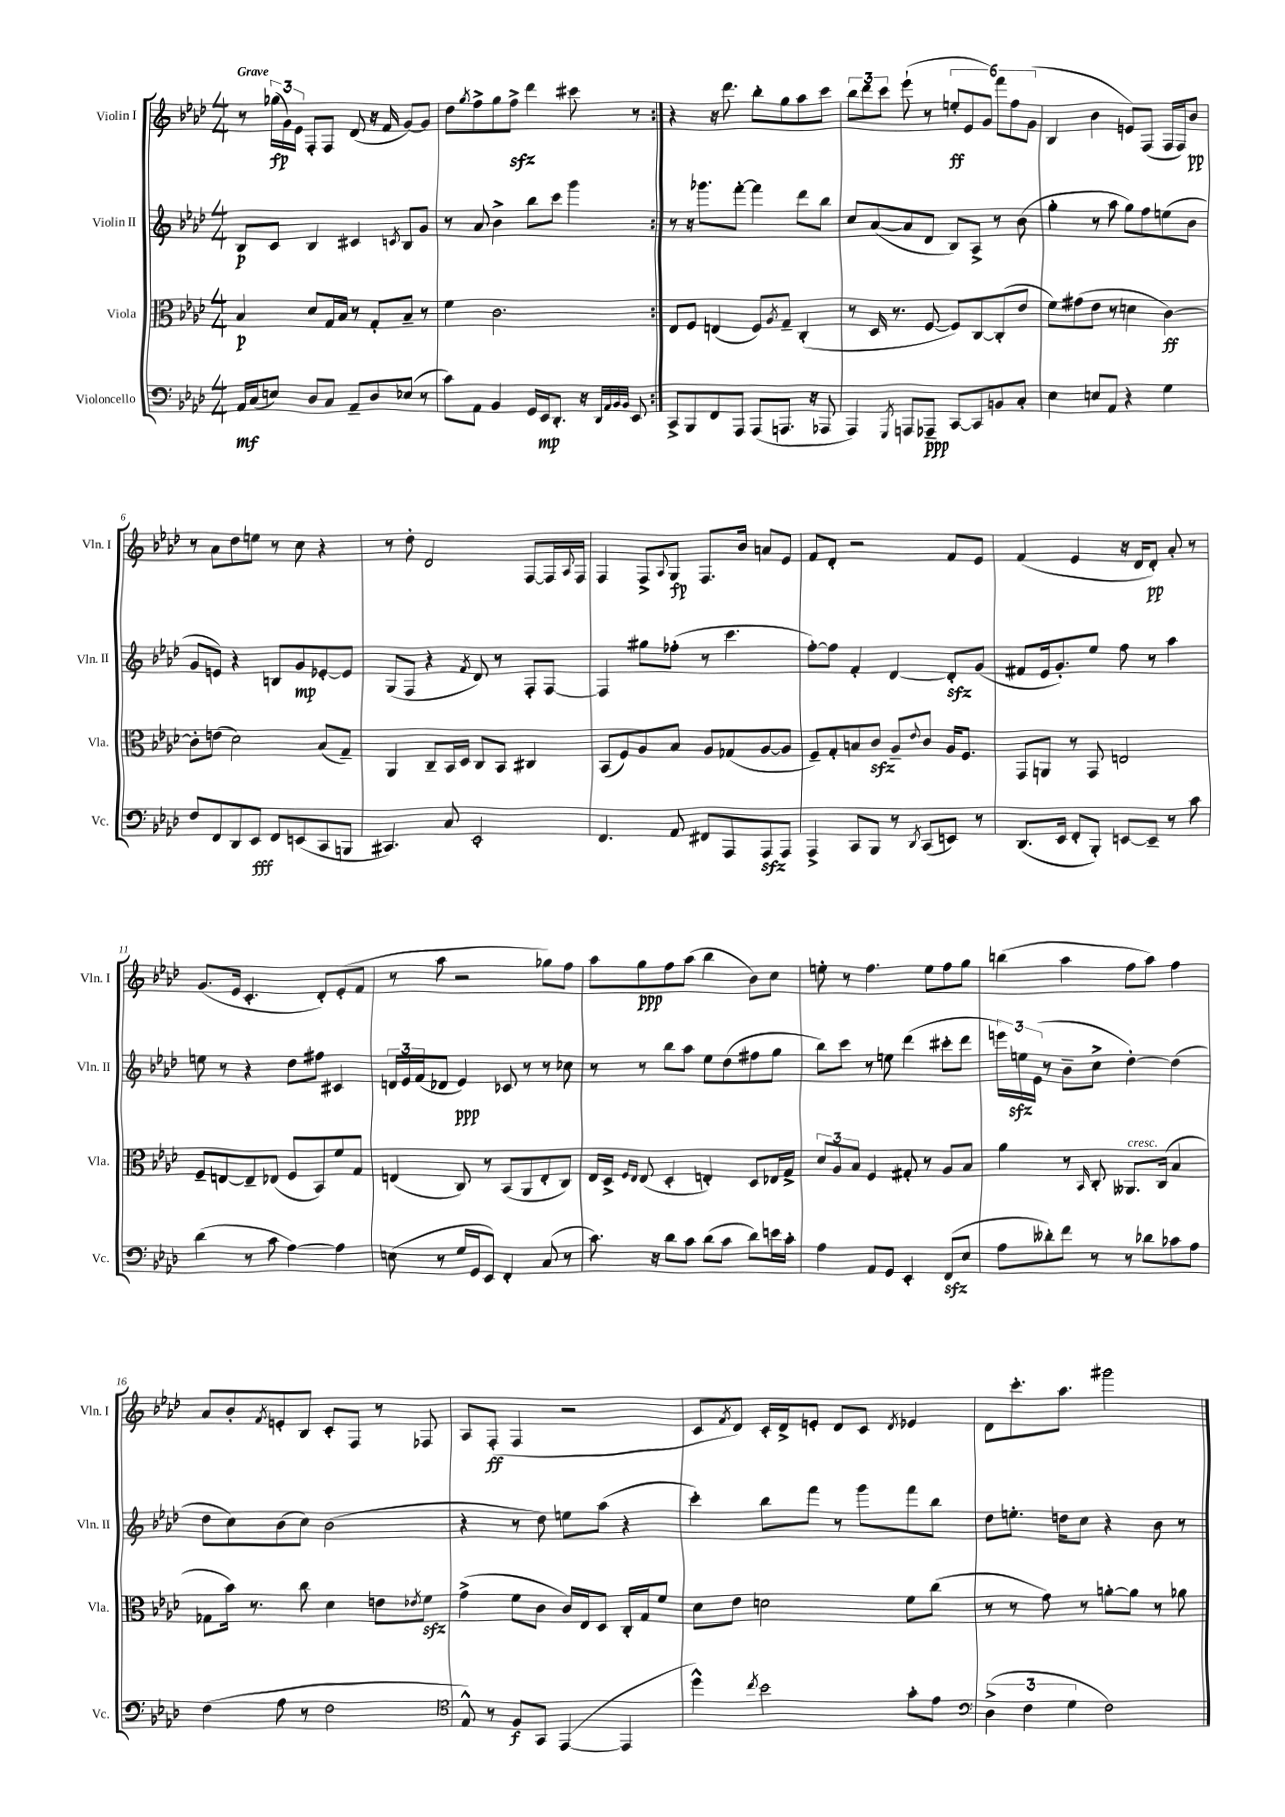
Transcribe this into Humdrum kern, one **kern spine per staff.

**kern	**dynam	**kern	**dynam	**kern	**dynam	**kern	**dynam
*part4	*part4	*part3	*part3	*part2	*part2	*part1	*part1
*staff4	*staff4	*staff3	*staff3	*staff2	*staff2	*staff1	*staff1
*I"Violoncello	*	*I"Viola	*	*I"Violin II	*	*I"Violin I	*
*I'Vc.	*	*I'Vla.	*	*I'Vln. II	*	*I'Vln. I	*
*clefF4	*	*clefC3	*	*clefG2	*	*clefG2	*
*k[b-e-a-d-]	*	*k[b-e-a-d-]	*	*k[b-e-a-d-]	*	*k[b-e-a-d-]	*
*M4/4	*	*M4/4	*	*M4/4	*	*M4/4	*
=1	=1	=1	=1	=1	=1	=1	=1
!	!	!	!	!	!	!LO:TX:a:B:t=Grave	!
16AA-/LL	mf	4B-/	p	8B-/L	p	8r	.
(16C/J	.	.	.	.	.	.	.
8En/J)	.	.	.	8c/J	.	(24gg-X\LL	fp
.	.	.	.	.	.	24g\)	.
.	.	.	.	.	.	24e-\JJ	.
8D-/L	.	8d-/L	.	4B-/	.	8F'/L	.
8C/J	.	16G/L	.	.	.	8F/J	.
.	.	16B-/JJ	.	.	.	.	.
8AA-~/L	.	8r	.	4c#X/	.	(8d-/	.
8D-/	.	8G'/L	.	.	.	16r	.
.	.	.	.	.	.	16f/	.
.	.	.	.	8qcn/	.	.	.
(8E-X/J	.	8B-~/J	.	8B-/L	.	[8g/L)	.
8r	.	8r	.	8g/J	.	8g/J]	.
=2	=2	=2	=2	=2	=2	=2	=2
8c\L)	.	4f\	.	8r	.	8dd-\L	.
.	.	.	.	.	.	8qgg/	.
8AA-\J	.	.	.	8a-/	.	8ff^\	.
4BB-/	.	2.c\	.	4b-^\	.	8gg\	.
.	.	.	.	.	.	8ffzz^\J	.
16GG/LL	.	.	.	8bb-\L	.	4ddd-\	.
16EE-/J	mp	.	.	.	.	.	.
8.DD-'/J	.	.	.	8ccc\J	.	.	.
.	.	.	.	4ggg\	.	8ccc#X\	.
16r	.	.	.	.	.	.	.
32qqDD-/LLL	.	.	.	.	.	.	.
32qqAA-/	.	.	.	.	.	.	.
32qqBB-/	.	.	.	.	.	.	.
32qqBB-/JJJ	.	.	.	.	.	.	.
8EE-/	.	.	.	.	.	8r	.
=3:|!	=3:|!	=3:|!	=3:|!	=3:|!	=3:|!	=3:|!	=3:|!
8CC^/L	.	8E-/L	.	8r	.	4r	.
8BBB-/	.	8F/J	.	16r	.	.	.
.	.	.	.	8.ggg-X\L	.	.	.
8FF/	.	(4En/	.	.	.	16r	.
.	.	.	.	.	.	8.ddd-\	.
8AAA-/J	.	.	.	[8fff'\J	.	.	.
(8AAA-/L	.	8F/L)	.	4fff\]	.	8bb-'\L	.
.	.	8qA-/	.	.	.	.	.
8.AAAn/J	.	8G~/J	.	.	.	8gg\	.
.	.	(4C'/	.	8ddd-\L	.	8aa-\	.
16r	.	.	.	.	.	.	.
8AAA-X/	.	.	.	8bb-\J	.	8ccc\J	.
=4	=4	=4	=4	=4	=4	=4	=4
4AAA-/)	.	8r	.	8cc/L	.	12bb-\L	.
.	.	.	.	.	.	12ddd-\	.
.	.	16D-/	.	([8a-/	.	.	.
.	.	.	.	.	.	12ccc\J	.
.	.	8.r	.	.	.	.	.
8qGGG/	.	.	.	.	.	.	.
8AAAn/L	.	.	.	8a-/]	.	(8eee-`\	.
8AAA-X~/J	ppp	[8F/	.	8d-/J	.	8r	.
[8CC/L	.	8F/L])	.	8B-/L)	.	12een'/L	ff
.	.	.	.	.	.	12e-/	.
8CC/]	.	[8C/	.	8A-^/J	.	.	.
.	.	.	.	.	.	12g/J)	.
8BBn/	.	(8C'/]	.	8r	.	12fff\L	.
.	.	.	.	.	.	12ff\	.
8C'/J	.	8e-/J	.	(8b-\	.	.	.
.	.	.	.	.	.	(12g\J	.
=5	=5	=5	=5	=5	=5	=5	=5
4E-\	.	8f\L)	.	4gg'\	.	4B-/	.
.	.	(8g#X\	.	.	.	.	.
8En/L	.	8e-\J	.	8r	.	4b-\	.
8AA-/J	.	8r	.	8aa-\	.	.	.
4r	.	4dn\	.	8gg\L)	.	8en/L)	.
.	.	.	.	8ff\	.	(8F/J	.
4G\	.	[4c\)	ff	(8een\	.	16F/LL	.
.	.	.	.	.	.	16F/J)	.
.	.	.	.	8b-\J	.	8b-/J	pp
!!LO:LB:g=z
=6	=6	=6	=6	=6	=6	=6	=6
8F/L	.	8c'\L]	.	8g/L	.	8r	.
8FF/	.	(8en\J	.	8en/J)	.	8a-\L	.
8DD-/	.	2d-\)	.	4r	.	8dd-\	.
8EE-/J	fff	.	.	.	.	8een\J	.
8FF/L	.	.	.	8Bn/L	.	8r	.
(8EEn/	.	.	.	8g/	mp	8cc\	.
8CC/	.	(8B-/L	.	[8e-X'/	.	4r	.
8BBBn/J	.	8G~/J)	.	8e-/J]	.	.	.
=7	=7	=7	=7	=7	=7	=7	=7
4.CC#X/)	.	4AA-/	.	(8G/L	.	8r	.
.	.	.	.	8F/J	.	8dd-'\	.
.	.	8C~/L	.	4r	.	2d-/	.
8C/	.	16BB-/L	.	.	.	.	.
.	.	16D-/JJ	.	.	.	.	.
.	.	.	.	8qf/	.	.	.
2EE-'/	.	8C/L	.	8d-/)	.	.	.
.	.	8BB-/J	.	8r	.	.	.
.	.	4C#X/	.	8F'/L	.	[8F/L	.
.	.	.	.	[8F/J	.	16F/L]	.
.	.	.	.	.	.	8qqA-/	.
.	.	.	.	.	.	16F/JJ	.
=8	=8	=8	=8	=8	=8	=8	=8
4.FF/	.	(8BB-/L	.	4F/]	.	4F/	.
.	.	8F/)	.	.	.	.	.
.	.	8A-/	.	8gg#X\L	.	8F^/L	.
.	.	.	.	.	.	8qqA-/	.
8AA-/	.	8B-/J	.	(8ff-X'\J	.	8G/J	fp
8FF#X/L	.	8A-/L	.	8r	.	8.F/L	.
8AAA-/	.	(8G-X/	.	4.ccc\	.	.	.
.	.	.	.	.	.	16b-/Jk	.
8AAA-zz/	.	[8A-/	.	.	.	8an/L	.
8AAA-/J	.	8A-/J]	.	.	.	8e-/J	.
=9	=9	=9	=9	=9	=9	=9	=9
4AAA-^/	.	8F~/L)	.	[8ff'\L)	.	8f/L	.
.	.	8G'/	.	8ff\J]	.	8d-'/J	.
8CC/L	.	8Bn/	.	4f'/	.	2r	.
8BBB-/J	.	8czz/J	.	.	.	.	.
8r	.	8A-~/L	.	[4d-/	.	.	.
8qDD-/	.	8qqe-/	.	.	.	.	.
(8CC/L	.	8c/J	.	.	.	.	.
8EEn/J)	.	16A-/KL	.	8d-zz'/L]	.	8f/L	.
.	.	8.F/J	.	.	.	.	.
8r	.	.	.	(8g/J	.	8e-/J	.
=10	=10	=10	=10	=10	=10	=10	=10
(8.DD-/L	.	8GG/L	.	8f#X/L	.	(4f/	.
.	.	8AAn/J	.	16e-/k	.	.	.
16EE-/Jk	.	.	.	8.g'/)	.	.	.
8FF'/L	.	8r	.	.	.	4e-/	.
8BBB-'/J)	.	8GG/	.	8ee-/J	.	.	.
[8EEn/L	.	2En/	.	8ff\	.	16r	.
.	.	.	.	.	.	16d-/KL	.
8EE~/J]	.	.	.	8r	.	8d-'/J)	pp
8r	.	.	.	4aa-\	.	8a-'/	.
8c\	.	.	.	.	.	8r	.
!!LO:LB:g=z
=11	=11	=11	=11	=11	=11	=11	=11
(4d-\	.	8F~/L	.	8een\	.	(8.g/L	.
.	.	[8En/	.	8r	.	.	.
.	.	.	.	.	.	16e-/Jk	.
8r	.	8E~/]	.	4r	.	4.c'/	.
8c\	.	(8E-X/J	.	.	.	.	.
[4A-\)	.	8F/L	.	8dd-\L	.	.	.
.	.	8BB-/)	.	8ff#X\J	.	8d-'/L)	.
4A-\]	.	8f/	.	4c#X/	.	(8e-'/	.
.	.	8G/J	.	.	.	8f/J	.
=12	=12	=12	=12	=12	=12	=12	=12
(8En\	.	(4En/	.	24dn/LL	.	8r	.
.	.	.	.	24e-/	.	.	.
.	.	.	.	(24f/J	.	.	.
8r	.	.	.	8d-X/J	.	8aa-\	.
16G/LL	.	8C/)	.	4e-/)	ppp	2r	.
16GG/J	.	.	.	.	.	.	.
8EE-/J)	.	8r	.	.	.	.	.
4FF'/	.	(8BB-/L	.	8c-X/	.	.	.
.	.	8AA-/	.	8r	.	.	.
(8C/	.	8E'/	.	8r	.	8gg-X\L)	.
8r	.	8C/J)	.	8cc-X\	.	8ff\J	.
=13	=13	=13	=13	=13	=13	=13	=13
8.c\)	.	16E-/LL	.	8r	.	8aa-\L	.
.	.	16D-^/JJ	.	.	.	.	.
.	.	16qqF/LL	.	.	.	.	.
.	.	16qqE-/JJ	.	.	.	.	.
.	.	(8E-/	.	8r	.	8gg\	ppp
16r	.	.	.	.	.	.	.
8d-\L	.	4D-'/	.	8bb-\L	.	8ff\	.
8c\J	.	.	.	8aa-\J	.	(8aa-\J	.
(8d-\L	.	4En'/)	.	8ee-\L	.	4bb-\	.
8c\J	.	.	.	(8dd-\	.	.	.
8d-\L)	.	8D-/L	.	8ff#X\	.	8b-\L)	.
16en\L	.	16E-X/L	.	8gg\J	.	8cc\J	.
16c'\JJ	.	16G^/JJ	.	.	.	.	.
=14	=14	=14	=14	=14	=14	=14	=14
4A-\	.	12d-/L	.	8bb-\L)	.	8een'\	.
.	.	12A-/	.	.	.	.	.
.	.	.	.	8ccc\J	.	8r	.
.	.	12B-/J	.	.	.	.	.
8AA-/L	.	4F/	.	8r	.	4.ff\	.
8GG/J	.	.	.	8een\	.	.	.
4EE-'/	.	8G#X'/	.	(4ddd-\	.	.	.
.	.	8r	.	.	.	8ee\L	.
(8FFzz/L	.	8A-/L	.	8ccc#X'\L	.	8ff\	.
8E-/J	.	8B-/J	.	8ddd-\J	.	8gg\J	.
=15	=15	=15	=15	=15	=15	=15	=15
8A-\L	.	4a-\	.	24eeen\LL)	.	(4bbn\	.
.	.	.	.	24eenzz\	.	.	.
.	.	.	.	(24e-\JJ	.	.	.
8d--X'\)	.	.	.	8r	.	.	.
8f\J	.	8r	.	8b-~\L	.	4aa-\	.
.	.	16qqBB-/	.	.	.	.	.
8r	.	8C'/	.	8cc^\J	.	.	.
!	!	!LO:TX:a:i:t=cresc.	!	!	!	!	!
8r	.	8.AA--X/L	.	[4dd-'\)	.	8ff\L	.
8d-X\L	.	.	.	.	.	8aa-\J)	.
.	.	(16C/Jk	.	.	.	.	.
8c-X\	.	4B-/	.	(4dd-\]	.	4ff\	.
8A-\J	.	.	.	.	.	.	.
!!LO:LB:g=z
=16	=16	=16	=16	=16	=16	=16	=16
(4F\	.	8G-X\L	.	8dd-\L	.	8a-/L	.
.	.	16b-\Jk)	.	8cc\)	.	8b-'/	.
.	.	8.r	.	.	.	.	.
.	.	.	.	.	.	8qf/	.
8A-\	.	.	.	(8b-\	.	8en'/	.
8r	.	8cc\	.	8cc\J)	.	8B-/J	.
2F\	.	4d-\	.	(2b-\	.	8c'/L	.
.	.	.	.	.	.	8F/J	.
.	.	8en\L	.	.	.	8r	.
.	.	8qe-X/	.	.	.	.	.
.	.	8fzz\J	.	.	.	8F-X/	.
=17	=17	=17	=17	=17	=17	=17	=17
*clefC4	*	*	*	*	*	*	*
8E-^^/)	.	(4g^\	.	4r	.	8A-/L	.
8r	.	.	.	.	.	(8F'/J	ff
8F/L	f	8f\L	.	8r	.	4F/	.
8GG/J	.	8c\J	.	8dd-\)	.	.	.
([4EE-/	.	16c/LL)	.	8een\L	.	2r	.
.	.	16E-/J	.	.	.	.	.
.	.	8D-/J	.	(8aa-\J	.	.	.
4EE-/]	.	16C'/LL	.	4r	.	.	.
.	.	16G/J	.	.	.	.	.
.	.	8f/J	.	.	.	.	.
=18	=18	=18	=18	=18	=18	=18	=18
4dd-^^\)	.	8d-\L	.	4ccc'\)	.	8c/L	.
.	.	.	.	.	.	8qf/	.
.	.	8e-\J	.	.	.	8d-/J)	.
8qcc/	.	.	.	.	.	.	.
2b-\	.	2dn\	.	8bb-\L	.	16c'/LL	.
.	.	.	.	.	.	16d-^/J	.
.	.	.	.	8fff\J	.	8en'/J	.
.	.	.	.	8r	.	8d-/L	.
.	.	.	.	8ggg\L	.	8c/J	.
.	.	.	.	.	.	8qd-/	.
8g'\L	.	8f\L	.	8fff\	.	4e-X/	.
8e-\J	.	(8cc\J	.	8bb-\J	.	.	.
=19	=19	=19	=19	=19	=19	=19	=19
*clefF4	*	*	*	*	*	*	*
(6D-^\	.	8r	.	8dd-\L	.	8d-\L	.
.	.	8r	.	8.een'\J	.	8.ccc'\	.
6F\	.	.	.	.	.	.	.
.	.	8g\)	.	.	.	.	.
.	.	.	.	16ddn\KL	.	8.aa-\J	.
6G\	.	.	.	.	.	.	.
.	.	8r	.	8cc\J	.	.	.
2F\)	.	[8an'\L	.	4r	.	2ggg#X\	.
.	.	8a\J]	.	.	.	.	.
.	.	8r	.	8b-\	.	.	.
.	.	8a-X\	.	8r	.	.	.
==	==	==	==	==	==	==	==
*-	*-	*-	*-	*-	*-	*-	*-
